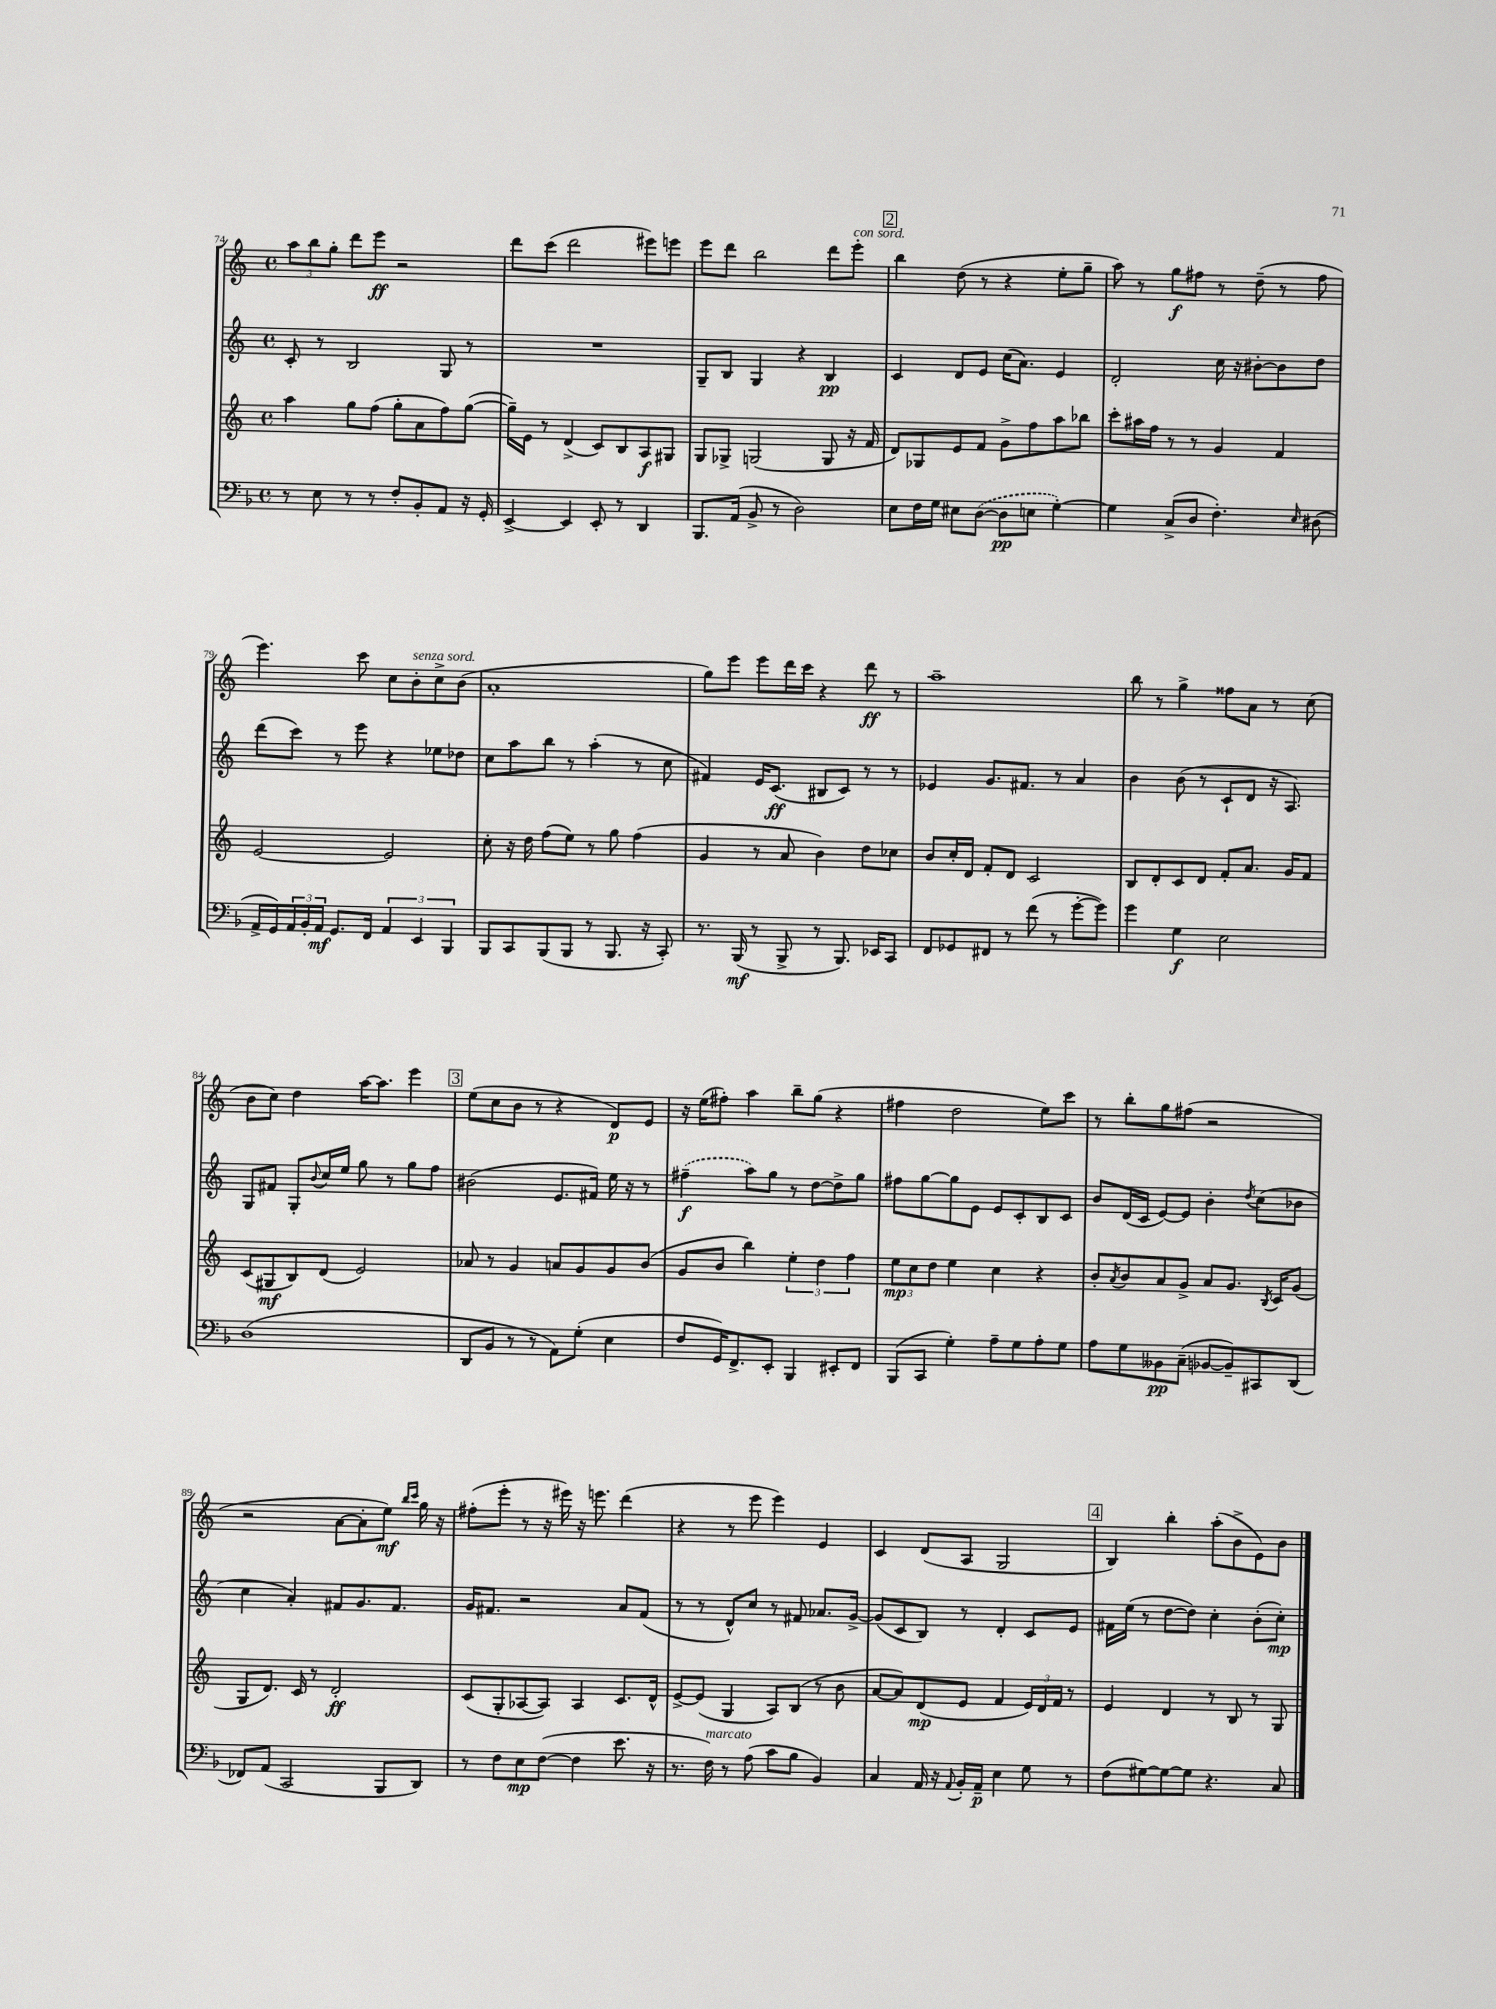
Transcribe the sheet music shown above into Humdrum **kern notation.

**kern	**dynam	**kern	**dynam	**kern	**dynam	**kern	**dynam
*part4	*part4	*part3	*part3	*part2	*part2	*part1	*part1
*staff4	*staff4	*staff3	*staff3	*staff2	*staff2	*staff1	*staff1
*clefF4	*	*clefG2	*	*clefG2	*	*clefG2	*
*k[b-]	*	*k[]	*	*k[]	*	*k[]	*
*M4/4	*	*M4/4	*	*M4/4	*	*M4/4	*
*met(c)	*	*met(c)	*	*met(c)	*	*met(c)	*
=74	=74	=74	=74	=74	=74	=74	=74
8r	.	4aa\	.	8c'/	.	12aa\L	.
.	.	.	.	.	.	12bb\	.
8E\	.	.	.	8r	.	.	.
.	.	.	.	.	.	12gg'\J	.
8r	.	8gg\L	.	2B/	.	8ddd\L	.
8r	.	(8ff\J	.	.	.	8eee\J	ff
8F'/L	.	8gg'\L	.	.	.	2r	.
8BB-'/	.	8a\	.	.	.	.	.
8AA/J	.	8ff\)	.	8G/	.	.	.
16r	.	([8gg\J	.	8r	.	.	.
16GG'/	.	.	.	.	.	.	.
=75	=75	=75	=75	=75	=75	=75	=75
[4EE^/	.	16gg~\LL])	.	1r	.	8ddd\L	.
.	.	16e\JJ	.	.	.	.	.
.	.	8r	.	.	.	(8ccc\J	.
4EE/]	.	(4d^/	.	.	.	2ddd\	.
8EE'/	.	8c/L)	.	.	.	.	.
8r	.	8B/	.	.	.	.	.
4DD/	.	8A/	f	.	.	8eee#X\L)	.
.	.	8G#X/J	.	.	.	8eeen\J	.
=76	=76	=76	=76	=76	=76	=76	=76
8.BBB-/L	.	8G/L	.	8G~/L	.	8eee\L	.
.	.	8G-X^/J	.	8B/J	.	8ddd\J	.
(16AA/Jk	.	.	.	.	.	.	.
8BB-^/	.	(2Gn/	.	4G/	.	2bb\	.
8r	.	.	.	.	.	.	.
2D\)	.	.	.	4r	.	.	.
.	.	8G/	.	4B/	pp	8ddd\L	.
!	!	!	!	!	!	!LO:TX:a:i:t=con sord.	!
.	.	16r	.	.	.	8eee'\J	.
.	.	16f/	.	.	.	.	.
!!LO:REH:place=s1:t=2
=77	=77	=77	=77	=77	=77	=77	=77
8E\L	.	8d/L)	.	4c/	.	4bb\	.
16F\L	.	8G-X/	.	.	.	.	.
16G\JJ	.	.	.	.	.	.	.
8E#X\L	.	8e/	.	8d/L	.	(8dd\	.
([8D\J	.	8f/J	.	8e/J	.	8r	.
8D\L]	pp	8g^\L	.	(16cc\KL	.	4r	.
.	.	.	.	8.a\J)	.	.	.
8En\J	.	8ff\	.	.	.	.	.
[4G'\)	.	8aa\	.	4e/	.	8ee'\L	.
.	.	8bb-X\J	.	.	.	8gg~\J	.
=78	=78	=78	=78	=78	=78	=78	=78
4G\]	.	8ccc'\L	.	2d'/	.	8aa\)	.
.	.	16aa#X\L	.	.	.	8r	.
.	.	16ff\JJ	.	.	.	.	.
(8C^/L	.	8r	.	.	.	8gg\L	f
8D/J	.	8r	.	.	.	8ff#X\J	.
4.F'\)	.	4g/	.	16cc\	.	8r	.
.	.	.	.	16r	.	.	.
.	.	.	.	[8b#X'\L	.	(8dd~\	.
.	.	4f/	.	8b#\]	.	8r	.
16qqE/	.	.	.	.	.	.	.
(8D#X\	.	.	.	8dd\J	.	8ff#\	.
!!LO:LB:g=z
=79	=79	=79	=79	=79	=79	=79	=79
16AA^/LL	.	[2e/	.	(8ddd\L	.	4.eee\)	.
16GG/)	.	.	.	.	.	.	.
24AA/	.	.	.	8ccc\J)	.	.	.
24BB-'/	.	.	.	.	.	.	.
24AA/JJ	mf	.	.	.	.	.	.
8.GG/L	.	.	.	8r	.	.	.
.	.	.	.	8eee\	.	8ccc\	.
16FF/Jk	.	.	.	.	.	.	.
6AA/	.	2e/]	.	4r	.	8cc\L	.
!	!	!	!	!	!	!LO:TX:a:i:t=senza sord.	!
.	.	.	.	.	.	8b'\	.
6EE/	.	.	.	.	.	.	.
.	.	.	.	8ee-X\L	.	8cc^\	.
6BBB-/	.	.	.	.	.	.	.
.	.	.	.	8dd-X\J	.	(8b\J	.
=80	=80	=80	=80	=80	=80	=80	=80
8BBB-/L	.	8cc'\	.	8cc\L	.	1a'	.
8CC/	.	16r	.	8aa\	.	.	.
.	.	16dd\	.	.	.	.	.
(8BBB-/	.	(8ff\L	.	8bb\J	.	.	.
8BBB-/J	.	8ee\J)	.	8r	.	.	.
8r	.	8r	.	(4aa'\	.	.	.
8.BBB-/	.	8gg\	.	.	.	.	.
.	.	(4ff\	.	8r	.	.	.
16r	.	.	.	.	.	.	.
8CC'/)	.	.	.	8cc\	.	.	.
=81	=81	=81	=81	=81	=81	=81	=81
8.r	.	4g/	.	4f#X/)	.	8gg\L)	.
.	.	.	.	.	.	8eee\J	.
(16BBB-/	mf	.	.	.	.	.	.
8r	.	8r	.	16e/KL	.	8eee\L	.
.	.	.	.	(8.c/J	ff	.	.
8BBB-^/	.	8a/	.	.	.	16ddd\L	.
.	.	.	.	.	.	16ccc\JJ	.
8r	.	4b\)	.	8B#X/L	.	4r	.
8.BBB-/)	.	.	.	8c/J)	.	.	.
.	.	8dd\L	.	8r	.	8ddd\	ff
16EE-X/KL	.	.	.	.	.	.	.
8CC/J	.	8cc-X\J	.	8r	.	8r	.
=82	=82	=82	=82	=82	=82	=82	=82
8FF/L	.	8b/L	.	4e-X/	.	1aa~	.
8GG-X/	.	16cc'/L	.	.	.	.	.
.	.	16d/JJ	.	.	.	.	.
8FF#X/J	.	8f'/L	.	8.g/L	.	.	.
8r	.	8d/J	.	.	.	.	.
.	.	.	.	8.f#X/J	.	.	.
(8f\	.	2c/	.	.	.	.	.
8r	.	.	.	8r	.	.	.
[8g'\L	.	.	.	4a/	.	.	.
8g\J])	.	.	.	.	.	.	.
=83	=83	=83	=83	=83	=83	=83	=83
4g\	.	8B/L	.	4b\	.	8bb\	.
.	.	8d'/	.	.	.	8r	.
4G\	f	8c/	.	(8b\	.	4gg^\	.
.	.	8d/J	.	8r	.	.	.
2E\	.	8f'/L	.	8c`/L	.	8ff##X\L	.
.	.	8.a/J	.	8d/J	.	8a\J	.
.	.	.	.	16r	.	8r	.
.	.	16g/KL	.	8.A/)	.	.	.
.	.	8f/J	.	.	.	(8cc\	.
!!LO:LB:g=z
=84	=84	=84	=84	=84	=84	=84	=84
(1D	.	(8c/L	.	8G/L	.	8b\L	.
.	.	8G#X/	mf	8f#X/J	.	8cc\J)	.
.	.	8B/)	.	8G'/L	.	4dd\	.
.	.	.	.	8qqb/	.	.	.
.	.	(8d/J	.	16cc/L	.	.	.
.	.	.	.	16ee/JJ	.	.	.
.	.	2e/)	.	8gg\	.	[16aa\KL	.
.	.	.	.	.	.	8.aa\J]	.
.	.	.	.	8r	.	.	.
.	.	.	.	8gg\L	.	4eee\	.
.	.	.	.	8ff\J	.	.	.
!!LO:REH:place=s1:t=3
=85	=85	=85	=85	=85	=85	=85	=85
8DD/L	.	8a-X/	.	(2b#X\	.	(8ee\L	.
8BB-/J	.	8r	.	.	.	8cc\	.
8r	.	4g/	.	.	.	8b\J	.
8r	.	.	.	.	.	8r	.
8AA\L)	.	8an/L	.	8.e/L	.	4r	.
(8G'\J	.	8g/	.	.	.	.	.
.	.	.	.	16f#X/Jk)	.	.	.
4E\	.	8g/	.	16ee\	.	8d/L)	p
.	.	.	.	16r	.	.	.
.	.	(8b/J	.	8r	.	8e/J	.
=86	=86	=86	=86	=86	=86	=86	=86
8F/L	.	8g/L	.	(4ff#X~\	f	16r	.
.	.	.	.	.	.	(16ee\KL	.
16GG/K)	.	8b/J	.	.	.	8ff#X'\J)	.
8.FF^/	.	.	.	.	.	.	.
.	.	4bb\)	.	8aa\L)	.	4aa\	.
8EE'/J	.	.	.	8gg\J	.	.	.
4BBB-/	.	6ee'\	.	8r	.	8bb~\L	.
.	.	.	.	[8dd\L	.	(8gg\J	.
.	.	6dd\	.	.	.	.	.
8EE#X'/L	.	.	.	8dd^\]	.	4r	.
.	.	6ff\	.	.	.	.	.
8FF/J	.	.	.	8gg\J	.	.	.
=87	=87	=87	=87	=87	=87	=87	=87
(8BBB-/L	.	12ee\L	mp	8ff#X\L	.	4ff#X\	.
.	.	12cc\	.	.	.	.	.
8CC/J	.	.	.	[8gg\	.	.	.
.	.	12dd\J	.	.	.	.	.
4G'\)	.	4ee\	.	8gg\]	.	2dd\	.
.	.	.	.	8e\J	.	.	.
8A~\L	.	4cc\	.	8e/L	.	.	.
8G\	.	.	.	8c'/	.	.	.
8A'\	.	4r	.	8B/	.	8ee\L)	.
8G\J	.	.	.	8c/J	.	8ccc\J	.
=88	=88	=88	=88	=88	=88	=88	=88
8A\L	.	8b'/L	.	8b/L	.	8r	.
.	.	8qa/	.	.	.	.	.
8G\	.	8b/	.	(16d/L	.	8bb'\L	.
.	.	.	.	16c/JJ	.	.	.
8BB--X\	pp	8a/	.	[8e/L)	.	8gg\	.
(8C~\J	.	8g^/J	.	8e/J]	.	(8ff#X\J	.
[8BB-X/L	.	8a/L	.	4b'\	.	2r	.
8BB-~/])	.	8.g/J	.	.	.	.	.
.	.	.	.	8qdd/	.	.	.
8CC#X/	.	.	.	(8cc\L	.	.	.
.	.	8qB/	.	.	.	.	.
.	.	16c/KL	.	.	.	.	.
(8DD/J	.	(8g/J	.	8b-X\J	.	.	.
!!LO:LB:g=z
=89	=89	=89	=89	=89	=89	=89	=89
8FF-X/L)	.	8G/L	.	4cc\	.	2r	.
(8AA/J	.	8.d/J)	.	.	.	.	.
2CC/	.	.	.	4a'/)	.	.	.
.	.	16c/	.	.	.	.	.
.	.	8r	.	.	.	.	.
.	.	2d'/	ff	8f#X/L	.	[8a\L	.
.	.	.	.	8.g/	.	8a'\]	.
8BBB-/L	.	.	.	.	.	8ee\J)	mf
.	.	.	.	8.f#/J	.	.	.
.	.	.	.	.	.	16qqbb/LL	.
.	.	.	.	.	.	16qqccc/JJ	.
8DD/J)	.	.	.	.	.	16gg\	.
.	.	.	.	.	.	16r	.
=90	=90	=90	=90	=90	=90	=90	=90
8r	.	(8c/L	.	16g/KL	.	(8ff#X'\L	.
.	.	.	.	8.f#X/J	.	.	.
8F\L	.	8G'/	.	.	.	8eee'\J	.
8E\	mp	[8A-X/	.	2r	.	8r	.
([8F\J	.	8A-/J])	.	.	.	16r	.
.	.	.	.	.	.	16eee#X\)	.
4F\]	.	4A-/	.	.	.	16r	.
.	.	.	.	.	.	8.eeen\	.
8.e\	.	8.c/L	.	8a/L	.	(4ddd\	.
.	.	.	.	(8f#/J	.	.	.
16r	.	16d^^/Jk	.	.	.	.	.
=91	=91	=91	=91	=91	=91	=91	=91
8.r	.	[8e^/L	.	8r	.	4r	.
.	.	(8e/J]	.	8r	.	.	.
!LO:TX:a:i:t=marcato	!	!	!	!	!	!	!
16F\)	.	.	.	.	.	.	.
8r	.	4G/	.	8d^^/L)	.	8r	.
(8A\	.	.	.	8cc/J	.	8eee\	.
8c\L	.	8A/L)	.	8r	.	4eee\)	.
8B-\J	.	(8B/J	.	8f#X/	.	.	.
4BB-/)	.	8r	.	8.a-X/L	.	4e/	.
.	.	8b\	.	.	.	.	.
.	.	.	.	[16g^/Jk	.	.	.
=92	=92	=92	=92	=92	=92	=92	=92
4C/	.	[8a/L	.	(8g/L]	.	4c/	.
.	.	8a/])	.	8c/	.	.	.
16AA/	.	(8d/	mp	8B/J)	.	(8d/L	.
16r	.	.	.	.	.	.	.
8qqAA/	.	.	.	.	.	.	.
16BB-'/LL	.	8e/J	.	8r	.	8A/J	.
16AA~/JJ	p	.	.	.	.	.	.
4E\	.	4f/	.	4d'/	.	2G/	.
8G\	.	24e/LL)	.	8c/L	.	.	.
.	.	24d/	.	.	.	.	.
.	.	24f/JJ	.	.	.	.	.
8r	.	8r	.	8e/J	.	.	.
!!LO:REH:place=s1:t=4
=93	=93	=93	=93	=93	=93	=93	=93
(8F\L	.	4e/	.	16f#X\LL	.	4B/)	.
.	.	.	.	(16ee\JJ	.	.	.
[8G#X\)	.	.	.	8r	.	.	.
8G#\_	.	4d/	.	[8dd\L	.	4bb'\	.
8G#\J]	.	.	.	8dd\J])	.	.	.
4.r	.	8r	.	4cc'\	.	(8aa'\L	.
.	.	8B/	.	.	.	8b^\	.
.	.	8r	.	(8b'\L	.	8e\)	.
8C/	.	8G/	.	8cc'\J)	mp	8b\J	.
==	==	==	==	==	==	==	==
*-	*-	*-	*-	*-	*-	*-	*-
